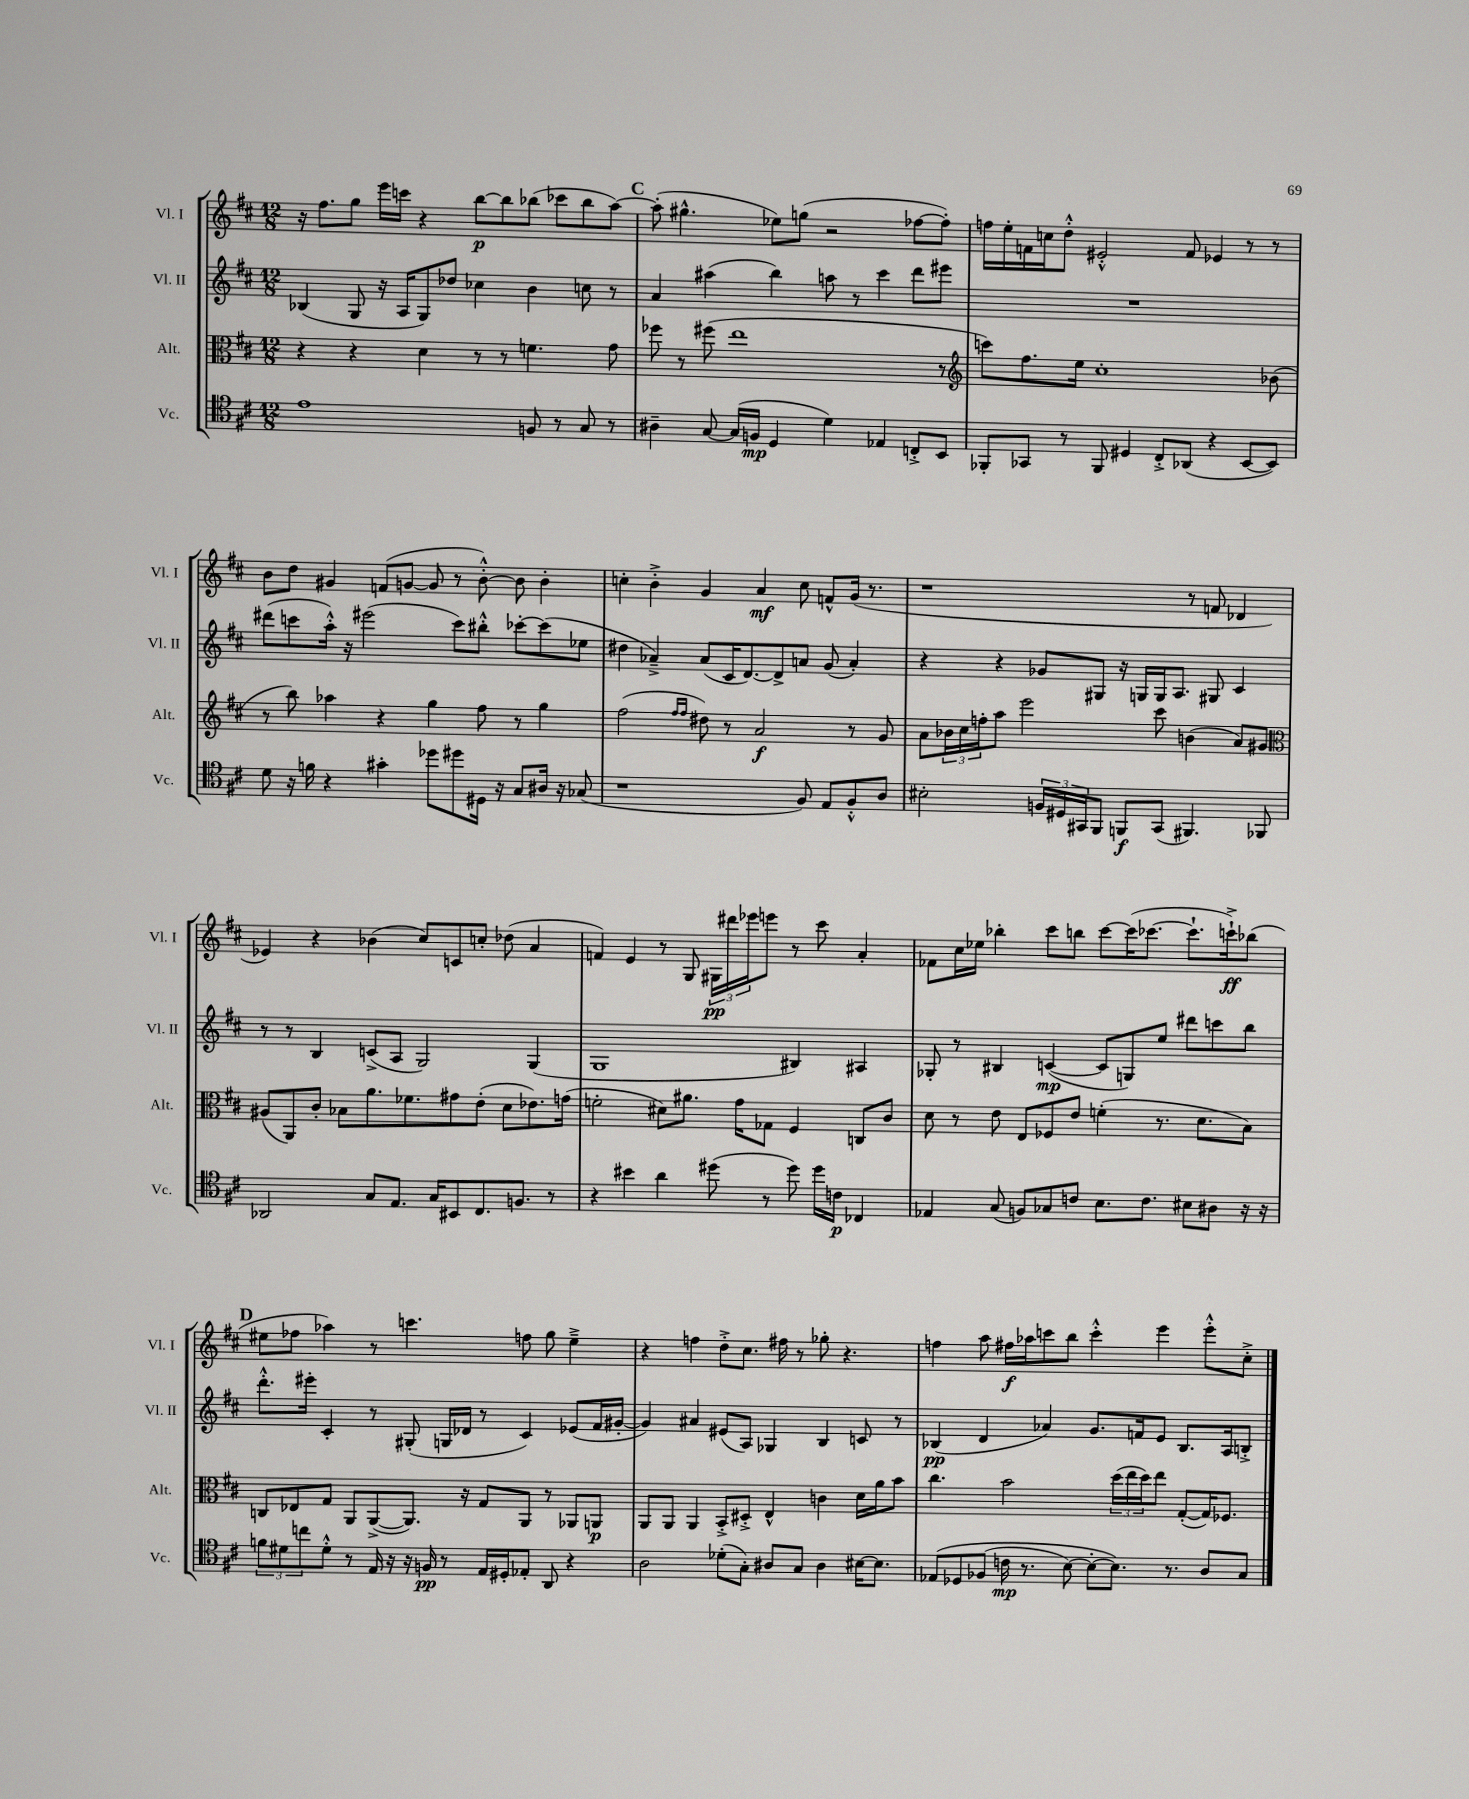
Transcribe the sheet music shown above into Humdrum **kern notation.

**kern	**dynam	**kern	**dynam	**kern	**dynam	**kern	**dynam
*part4	*part4	*part3	*part3	*part2	*part2	*part1	*part1
*staff4	*staff4	*staff3	*staff3	*staff2	*staff2	*staff1	*staff1
*I"Vc.	*	*I"Alt.	*	*I"Vl. II	*	*I"Vl. I	*
*I'Vc.	*	*I'Alt.	*	*I'Vl. II	*	*I'Vl. I	*
*clefC4	*	*clefC3	*	*clefG2	*	*clefG2	*
*k[f#c#]	*	*k[f#c#]	*	*k[f#c#]	*	*k[f#c#]	*
*M12/8	*	*M12/8	*	*M12/8	*	*M12/8	*
=20	=20	=20	=20	=20	=20	=20	=20
1e	.	4r	.	(4B-X/	.	16r	.
.	.	.	.	.	.	8.ff#\L	.
.	.	4r	.	8G/	.	8gg\J	.
.	.	.	.	16r	.	16eee\LL	.
.	.	.	.	16A/KL	.	16cccn\JJ	.
.	.	4d\	.	8G/)	.	4r	.
.	.	.	.	8dd-X/J	.	.	.
.	.	8r	.	4cc-X\	.	[8bb\L	p
.	.	8r	.	.	.	8bb\]	.
8Fn/	.	4.fn\	.	4b\	.	(8bb-X\J	.
8r	.	.	.	.	.	8ccc-X\L	.
8G/	.	.	.	8ccn\	.	8bb-\	.
8r	.	8g\	.	8r	.	[8aa\J)	.
!!LO:REH:place=s1:t=C
=21	=21	=21	=21	=21	=21	=21	=21
4A#X~\	.	8ff-X\	.	4a/	.	(8aa'\]	.
.	.	8r	.	.	.	4.gg#X^^\	.
[8G/	.	(8ff#X\	.	(4aa#X\	.	.	.
(16G/LL]	.	1ee	.	.	.	.	.
16Fn/JJ	mp	.	.	.	.	.	.
4D/	.	.	.	4bb\)	.	8ee-X\L)	.
.	.	.	.	.	.	(8ggn\J	.
4d\)	.	.	.	8aan\	.	2r	.
.	.	.	.	8r	.	.	.
4E-X/	.	.	.	4ccc#\	.	.	.
8Cn'^/L	.	.	.	8ddd\L	.	[8ff-X\L	.
8BB/J	.	8r	.	8eee#X\J	.	8ff-'\J])	.
=22	=22	=22	=22	=22	=22	=22	=22
*	*	*clefG2	*	*	*	*	*
8FF-X'/L	.	8cccn\L)	.	1.r	.	16ffn\LL	.
.	.	.	.	.	.	16ee'\	.
8GG-X/J	.	8.ff#\	.	.	.	16fn\	.
.	.	.	.	.	.	16ccn\J	.
8r	.	.	.	.	.	8dd'^^\J	.
.	.	16ee\Jk	.	.	.	.	.
8FF-/	.	1cc#'	.	.	.	2e#X'^^/	.
4D#X/	.	.	.	.	.	.	.
8C#'^/L	.	.	.	.	.	.	.
(8AA-X/J	.	.	.	.	.	8f/	.
4r	.	.	.	.	.	4e-X/	.
[8BB/L	.	.	.	.	.	8r	.
8BB/J])	.	(8b-X\	.	.	.	8r	.
!!LO:LB:g=z
=23	=23	=23	=23	=23	=23	=23	=23
8d\	.	8r	.	(8ddd#X\L	.	8b\L	.
16r	.	8bb\)	.	8cccn\	.	8dd\J	.
16fn\	.	.	.	.	.	.	.
4r	.	4aa-X\	.	16aa'^^\Jk)	.	4g#X/	.
.	.	.	.	16r	.	.	.
.	.	.	.	(2eee#X\	.	.	.
4g#X'\	.	4r	.	.	.	(8fn/L	.
.	.	.	.	.	.	[8gn/J	.
8dd-X\L	.	4gg\	.	.	.	8g/]	.
8dd#X\	.	.	.	8ccc\L)	.	8r	.
16D#X\Jk	.	8ff#\	.	8bb#X'^^\J	.	[8b'^^\)	.
16r	.	.	.	.	.	.	.
8G/L	.	8r	.	[8ccc-X'\L	.	8b\]	.
16A#X/Jk	.	4gg\	.	(8ccc-\]	.	4b'\	.
16r	.	.	.	.	.	.	.
(8G-X/	.	.	.	8ee-X\J	.	.	.
=24	=24	=24	=24	=24	=24	=24	=24
1r	.	(2ff#\	.	4dd#X\	.	4ccn'\	.
.	.	.	.	4a-X~^/)	.	4b'^\	.
.	.	16qqff#/LL	.	.	.	.	.
.	.	16qqff#/JJ	.	.	.	.	.
.	.	8dd#X\)	.	(8a-/L	.	4g/	.
.	.	8r	.	16c#/K	.	.	.
.	.	.	.	[8.d/)	.	.	.
.	.	2a/	f	.	.	4a/	mf
.	.	.	.	8d^/]	.	.	.
8F#/)	.	.	.	8an/J	.	8cc\	.
8E/L	.	.	.	(8g/	.	8fn^^/L	.
8F#'^^/	.	8r	.	4a'/)	.	(16g/Jk	.
.	.	.	.	.	.	8.r	.
8A/J	.	8g/	.	.	.	.	.
=25	=25	=25	=25	=25	=25	=25	=25
2B#X'\	.	8a\L	.	4r	.	1r	.
.	.	24b-X\L	.	.	.	.	.
.	.	24cc#\	.	.	.	.	.
.	.	24ffn'\J	.	.	.	.	.
.	.	8aa\J	.	4r	.	.	.
.	.	2eee\	.	.	.	.	.
24Fn/LL	.	.	.	8g-X/L	.	.	.
24D#X/	.	.	.	.	.	.	.
24GG#X/J	.	.	.	.	.	.	.
8FF#/J	.	.	.	8G#X/J	.	.	.
8FFn/L	f	.	.	16r	.	.	.
.	.	.	.	16Gn/LL	.	.	.
(8GG#/J	.	8ccc#\	.	16G/J	.	.	.
.	.	.	.	8.A/J	.	.	.
4.FF#X/)	.	(4bn\	.	.	.	8r	.
.	.	.	.	8G#X/	.	8fn/	.
.	.	8a/L)	.	4c#/	.	4d-X/	.
8FF-X/	.	8g#X/J	.	.	.	.	.
!!LO:LB:g=z
=26	=26	=26	=26	=26	=26	=26	=26
*	*	*clefC3	*	*	*	*	*
2AA-X/	.	(8A#X/L	.	8r	.	4e-X/)	.
.	.	8AA/)	.	8r	.	.	.
.	.	8c#'/J	.	4B/	.	4r	.
.	.	8B-X\L	.	.	.	.	.
8G/L	.	8.a\	.	(8cn^/L	.	(4b-X\	.
8.E/J	.	.	.	8A/J	.	.	.
.	.	8.f-X\	.	.	.	.	.
.	.	.	.	2G/)	.	8cc#/L)	.
16G/KL	.	.	.	.	.	.	.
8BB#X/	.	8g#X\	.	.	.	8cn/	.
8.C#/	.	(8e'\J	.	.	.	8ccn'/J	.
.	.	8d\L	.	.	.	(8dd-X\	.
8.Fn/J	.	.	.	.	.	.	.
.	.	8.e-X\)	.	(4G/	.	4a/	.
8r	.	.	.	.	.	.	.
.	.	(16gn\Jk	.	.	.	.	.
=27	=27	=27	=27	=27	=27	=27	=27
4r	.	2fn'\	.	1G	.	4fn/)	.
4b#X\	.	.	.	.	.	4e/	.
4a\	.	8d#X\L)	.	.	.	8r	.
.	.	8.a#X\J	.	.	.	8G/	.
(8dd#X\	.	.	.	.	.	24G#X\LL	pp
.	.	.	.	.	.	24ddd#X\	.
.	.	16g\KL	.	.	.	.	.
.	.	.	.	.	.	24eee-X\J	.
8r	.	8G-X\J	.	.	.	8eeen\J	.
8dd#\)	.	4F#/	.	4B#X/)	.	8r	.
16dd#\LL	.	.	.	.	.	8ccc#\	.
16cn\JJ	p	.	.	.	.	.	.
4C-X/	.	8Cn/L	.	4A#X/	.	4a'/	.
.	.	8c#/J	.	.	.	.	.
=28	=28	=28	=28	=28	=28	=28	=28
4E-X/	.	8d\	.	8G-X'/	.	8f-X\L	.
.	.	8r	.	8r	.	16cc#\L	.
.	.	.	.	.	.	16ee-X\JJ	.
(8G/	.	8e\	.	4B#X/	.	4bb-X'\	.
8Fn/L)	.	8E/L	.	.	.	.	.
8G-X/	.	8F-X/	.	([4cn/	mp	8ccc#\L	.
8cn/J	.	8e/J	.	.	.	8bbn\J	.
8.B\L	.	(4fn'\	.	8c/L]	.	[8ccc#\L	.
.	.	.	.	8Gn/)	.	(16ccc#\K]	.
8.c\J	.	.	.	.	.	[8.ccc-X\J	.
.	.	8.r	.	8ee/J	.	.	.
8B#X\L	.	.	.	8ddd#X\L	.	8.ccc-`\L]	.
.	.	8.d\L	.	.	.	.	.
8A#X\J	.	.	.	8cccn\	.	.	.
.	.	.	.	.	.	16cccn`^\k)	ff
16r	.	8B\J)	.	8bb\J	.	(8bb-X\J	.
16r	.	.	.	.	.	.	.
!!LO:LB:g=z
!!LO:REH:place=s1:t=D
=29	=29	=29	=29	=29	=29	=29	=29
12fn\L	.	8Cn/L	.	8.ddd'^^\L	.	8ee#X\L	.
12d#X\	.	.	.	.	.	.	.
.	.	8E-X/	.	.	.	8ff-X\J	.
12ccn\	.	.	.	.	.	.	.
.	.	.	.	16eee#X'\Jk	.	.	.
8d#'^^\J	.	8G/J	.	4c#'/	.	4aa-X\)	.
8r	.	8AA/L	.	.	.	.	.
16E/	.	([8AA^/	.	8r	.	8r	.
16r	.	.	.	.	.	.	.
16r	.	8.AA/J])	.	(8G#X'/	.	4.cccn\	.
16Fn/	pp	.	.	.	.	.	.
8r	.	.	.	16Gn/LL	.	.	.
.	.	16r	.	16d-X/JJ	.	.	.
16E/LL	.	8G/L	.	8r	.	.	.
16D#X'/J	.	.	.	.	.	.	.
8E-X'/J	.	8AA/J	.	4c#/)	.	8ffn\	.
8AA/	.	8r	.	.	.	8gg\	.
4r	.	8AA-X/L	.	(8e-X/L	.	4ee#~^\	.
.	.	8AAn/J	p	16f#/L	.	.	.
.	.	.	.	[16g#X'/JJ	.	.	.
=30	=30	=30	=30	=30	=30	=30	=30
2A\	.	8AA/L	.	4g#/])	.	4r	.
.	.	8AA/J	.	.	.	.	.
.	.	4AA/	.	4a#X/	.	4ffn\	.
(8d-X'\L	.	8BB'^/L	.	(8e#X/L	.	8dd'^\L	.
8G'\J)	.	8D#X'^/J	.	8A/J)	.	8.cc#\J	.
8A#X/L	.	4E^^/	.	4G-X/	.	.	.
.	.	.	.	.	.	16ff#X\	.
8G/J	.	.	.	.	.	8r	.
4A#\	.	4cn\	.	4B/	.	8gg-X'\	.
.	.	.	.	.	.	4.r	.
[16B#X\KL	.	16d\LL	.	8cn/	.	.	.
8.B#\J]	.	16a\J	.	.	.	.	.
.	.	8b\J	.	8r	.	.	.
=31	=31	=31	=31	=31	=31	=31	=31
(8E-X/L	.	4.cc#\	.	(4B-X/	pp	4ffn\	.
8D-X/	.	.	.	.	.	.	.
(8F-X/J	.	.	.	4d/	.	8aa\	.
16cn\	mp	2b\	.	.	.	16ff#X\LL	f
8.r	.	.	.	.	.	16aa-X\J	.
.	.	.	.	4a-X/)	.	8cccn\	.
[8B\)	.	.	.	.	.	8bb\J	.
8B'\L_	.	.	.	8.g/L	.	4ccc'^^\	.
8.B\J])	.	(24dd\LL	.	.	.	.	.
.	.	24ee\	.	.	.	.	.
.	.	.	.	16fn/k	.	.	.
.	.	24dd\J)	.	.	.	.	.
.	.	8ee\J	.	8e/J	.	4eee\	.
8.r	.	.	.	.	.	.	.
.	.	([8G'/L	.	8.B-/L	.	.	.
8A/L	.	16G/K])	.	.	.	8eee'^^\L	.
.	.	8.F-X/J	.	16A/k	.	.	.
8G/J	.	.	.	8Bn'^/J	.	8cc#'^\J	.
==	==	==	==	==	==	==	==
*-	*-	*-	*-	*-	*-	*-	*-
